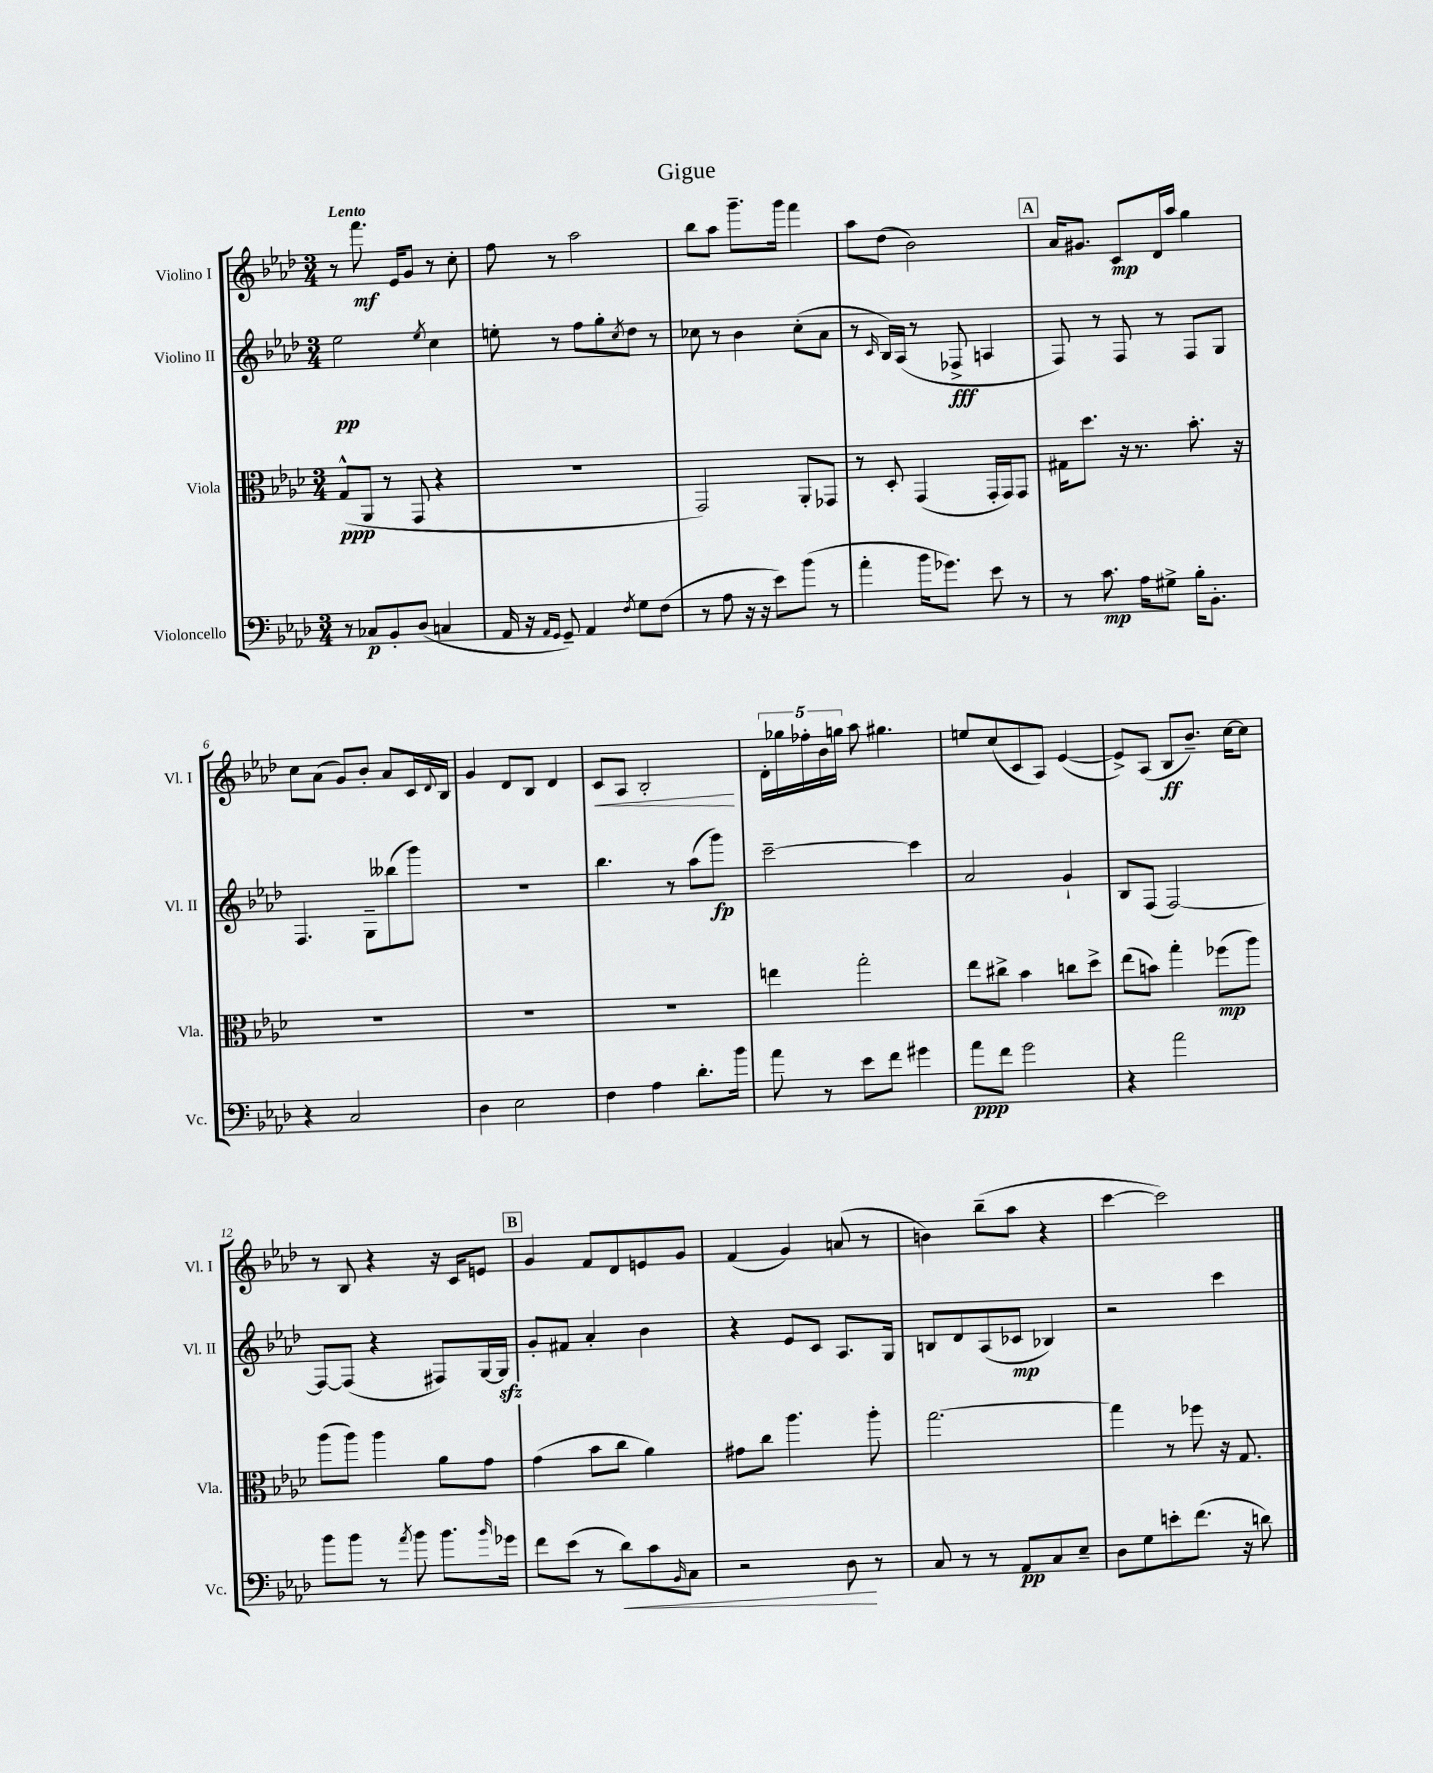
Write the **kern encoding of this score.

**kern	**kern	**kern	**kern
*staff4	*staff3	*staff2	*staff1
*clefF4	*clefC3	*clefG2	*clefG2
*k[b-e-a-d-]	*k[b-e-a-d-]	*k[b-e-a-d-]	*k[b-e-a-d-]
*M3/4	*M3/4	*M3/4	*M3/4
8r	(8G^^/L	2ee-\	8r
8C-/L	8AA-/J	.	8.fff\
8BB-'/	8r	.	.
.	.	.	16e-/LK
(8D-/J	8GG/	.	8g/J
.	.	8qee-/	.
4C/	4r	4cc\	8r
.	.	.	8cc'\
=	=	=	=
16AA-/	2.r	8ee'\	8ff\
16r	.	.	.
16qqAA-/LL	.	.	.
16qqGG/JJ	.	.	.
8GG~/)	.	8r	8r
4AA-/	.	8ff\L	2aa-\
.	.	8gg'\	.
8qF/	.	8qcc/	.
8G\L	.	8dd-\J	.
(8F\J	.	8r	.
=	=	=	=
8r	2GG/)	8cc-\	8bb-\L
8A-\	.	8r	8aa-\J
16r	.	4b-\	8.ggg~\L
16r	.	.	.
8e-\L)	.	.	.
.	.	.	16ggg\Jk
(8b-\J	8AA-'/L	(8cc-'\L	4fff\
8r	8GG-/J	8a-\J	.
=	=	=	=
4a-'\	8r	8r	8aa-\L
.	.	16qqc/	.
.	8D-'/	16B-/LL)	(8dd-\J
.	.	(16A-/JJ	.
16b-\LK	(4GG/	8r	2b-\)
8.g-\J)	.	.	.
.	.	8F-^/	.
8e-\	16GG'/LL	4A/	.
.	16GG/J)	.	.
8r	8GG/J	.	.
=	=	=	=
8r	16G#\LK	8F/)	16a-/LK
.	8.dd-\J	.	8.g#/J
8.c\	.	8r	.
.	16r	8F/	8c/L
16A-\LK	8.r	.	.
8G#^\J	.	8r	16d-/L
.	.	.	16aa-/JJ
16B-'\LK	8.b-'\	8F/L	4gg\
8.BB-'\J	.	.	.
.	.	8G/J	.
.	16r	.	.
=	=	=	=
4r	2.r	4.F/	8cc\L
.	.	.	(8a-\J
2C/	.	.	8g/L)
.	.	8G~\L	8b-'/J
.	.	(8bb--\	8a-/L
.	.	8ggg\J)	16c/L
.	.	.	8qqd-/
.	.	.	16B-/JJ
=	=	=	=
4D-\	2.r	2.r	4g/
2E-\	.	.	8d-/L
.	.	.	8B-/J
.	.	.	4d-/
=	=	=	=
4F\	2.r	4.bb-\	8c/L
.	.	.	8A-/J
4A-\	.	.	2B-'/
.	.	8r	.
8.d-'\L	.	(8aa-\L	.
.	.	8ggg\J)	.
16b-\Jk	.	.	.
=	=	=	=
8a-\	4ee\	[2ccc~\	20d-'\LL
.	.	.	20gg-\
.	.	.	20ff-'\
8r	.	.	.
.	.	.	20b-\
.	.	.	20gg\JJ
8e-\L	2gg'\	.	8aa-\
8f\J	.	.	4.gg#\
4g#\	.	4ccc\]	.
=	=	=	=
8a-\L	8ee-\L	2a-/	8ee/L
8f\J	8cc#^\J	.	(8cc/
2g\	4b-\	.	8c/
.	.	.	8A-/J)
.	8cc\L	4g`/	([4e-/
.	8dd-^\J	.	.
=	=	=	=
4r	(8ee-\L	8B-/L	8e-^/]L)
.	8b\J)	(8F/J	(8A-/J
2a-\	4gg'\	[2F/)	8B-/L
.	.	.	8.b-~/J)
.	(8ff-\L	.	.
.	.	.	[16cc\LK
.	8aa-\J)	.	8cc\]J
=	=	=	=
8b-\L	(8aa-\L	8F/_L	8r
8b-\J	8aa-\J)	(8F/]J	8B-/
8r	4aa-\	4r	4r
8qa-/	.	.	.
8b-\	.	.	.
8.b-\L	8a-\L	8F#/L)	16r
.	.	.	16c/LK
.	8g\J	[16G/L	8e/J
16qqb-/	.	.	.
16g-\Jk	.	16G/]JJ	.
=	=	=	=
8f\L	(4g\	8g'/L	4g/
(8e-\J	.	8f#/J	.
8r	8b-\L	4a-'/	8f/L
8d-\L)	8cc\J	.	8d-/
8c\	4a-\)	4b-\	8e/
16qqBB-/	.	.	.
8C\J	.	.	8g/J
=	=	=	=
2r	8g#\L	4r	(4f/
.	8cc\J	.	.
.	4.aa-\	8e-/L	4g/)
.	.	8c/J	.
8D-\	.	8.A-/L	(8a/
8r	8aa-'\	.	8r
.	.	16G/Jk	.
=	=	=	=
8C/	[2.gg\	8B/L	4b\)
8r	.	8d-/	.
8r	.	(8A-/	(8bb-~\L
8AA-/L	.	8c-/J	8aa-\J
8C/	.	4B-/)	4r
8E-~/J	.	.	.
=	=	=	=
8D-\L	4gg\]	2r	[4ccc\
8G\	.	.	.
8e'\	8r	.	2ccc\])
(8.f\J	8ff-\	.	.
.	16r	4ccc\	.
16r	8.G/	.	.
8d\)	.	.	.
==	==	==	==
*-	*-	*-	*-
